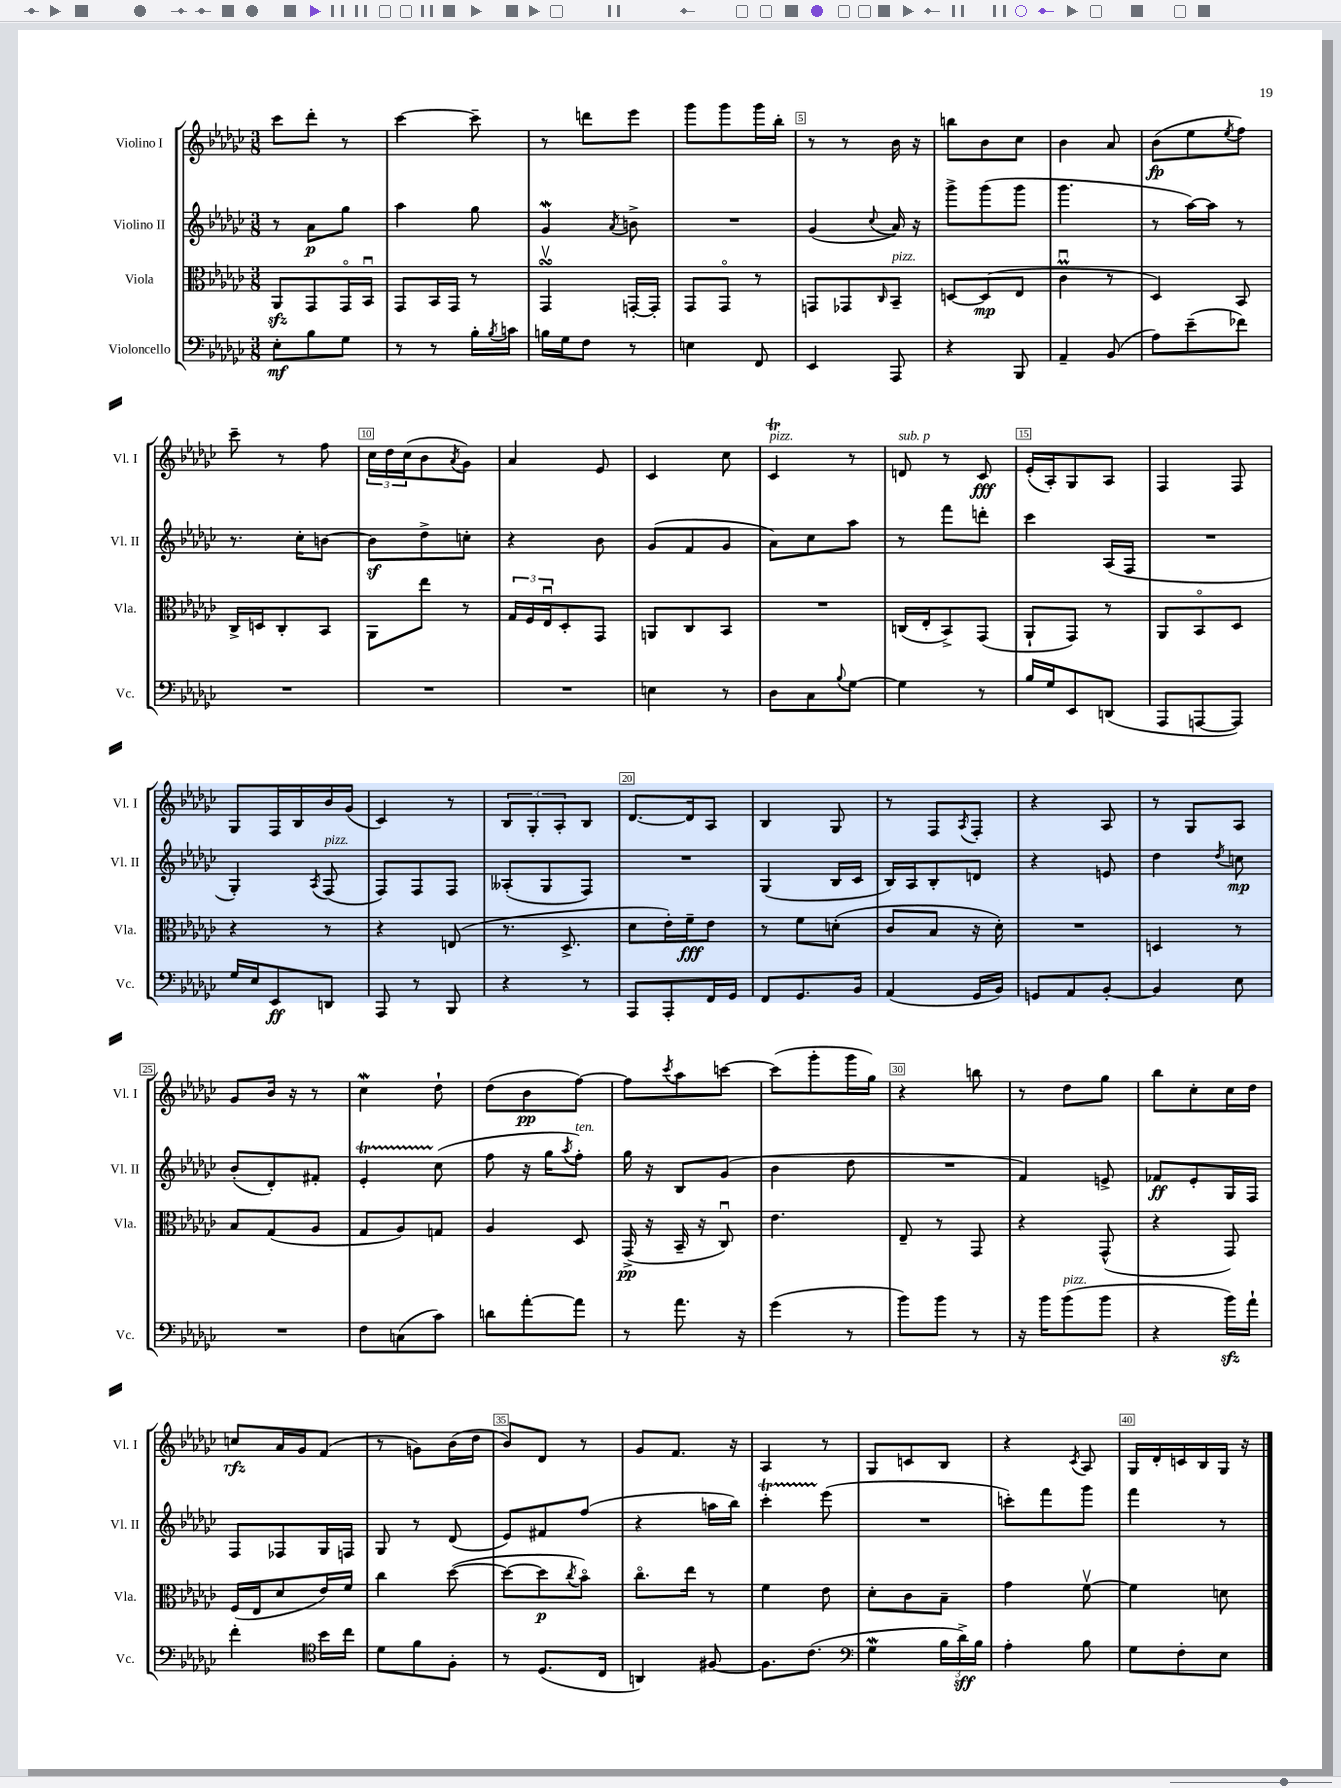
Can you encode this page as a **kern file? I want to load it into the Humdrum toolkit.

**kern	**dynam	**kern	**dynam	**kern	**dynam	**kern	**dynam
*part4	*part4	*part3	*part3	*part2	*part2	*part1	*part1
*staff4	*staff4	*staff3	*staff3	*staff2	*staff2	*staff1	*staff1
*I"Violoncello	*	*I"Viola	*	*I"Violino II	*	*I"Violino I	*
*I'Vc.	*	*I'Vla.	*	*I'Vl. II	*	*I'Vl. I	*
*clefF4	*	*clefC3	*	*clefG2	*	*clefG2	*
*k[b-e-a-d-g-c-]	*	*k[b-e-a-d-g-c-]	*	*k[b-e-a-d-g-c-]	*	*k[b-e-a-d-g-c-]	*
*M3/8	*	*M3/8	*	*M3/8	*	*M3/8	*
=1	=1	=1	=1	=1	=1	=1	=1
8E-'\L	mf	8AA-zz/L	.	8r	.	8ccc-\L	.
8B-\	.	8GG-/	.	8a-\L	p	8ddd-'\J	.
8G-\J	.	16GG-/L	.	8gg-\J	.	8r	.
.	.	16BB-u/JJ	.	.	.	.	.
=2	=2	=2	=2	=2	=2	=2	=2
8r	.	8GG-/L	.	4aa-\	.	[4ccc-\	.
8r	.	16BB-/L	.	.	.	.	.
.	.	16GG-/JJ	.	.	.	.	.
16B-'\LL	.	8r	.	8gg-\	.	8ccc-~\]	.
8qB-/	.	.	.	.	.	.	.
16cn\JJ	.	.	.	.	.	.	.
=3	=3	=3	=3	=3	=3	=3	=3
16Bn\LL	.	4GG-sSSsv/	.	4g-w/	.	8r	.
16G-\J	.	.	.	.	.	.	.
8F\J	.	.	.	.	.	8dddn\L	.
.	.	.	.	8qa-/	.	.	.
8r	.	[16GGn'/LL	.	8bn^\	.	8eee-\J	.
.	.	16GG'/JJ]	.	.	.	.	.
=4	=4	=4	=4	=4	=4	=4	=4
4En\	.	8GG-/L	.	4.r	.	8ggg-\L	.
.	.	8GG-/J	.	.	.	8ggg-\	.
8FF/	.	8r	.	.	.	16ggg-\L	.
.	.	.	.	.	.	16bb-'\JJ	.
=5	=5	=5	=5	=5	=5	=5	=5
4EE-/	.	8GGn/L	.	(4g-/	.	8r	.
.	.	8GG-X/	.	.	.	8r	.
.	.	16qqC-/	.	8qqcc-/	.	.	.
!	!	!LO:TX:a:i:t=pizz.	!	!	!	!	!
8AAA-/	.	8BB-~/J	.	16a-/)	.	16b-\	.
.	.	.	.	16r	.	16r	.
=6	=6	=6	=6	=6	=6	=6	=6
4r	.	[8Dn/L	.	8ggg-^\L	.	8bbn\L	.
.	.	(8D/]	mp	(8ggg-\	.	8b-\	.
8BBB-/	.	8E-/J	.	8ggg-\J	.	8cc-\J	.
=7	=7	=7	=7	=7	=7	=7	=7
4AA-~/	.	4c-Mu\	.	4.ggg-\	.	4b-\	.
(8BB-/	.	8r	.	.	.	8a-/	.
=8	=8	=8	=8	=8	=8	=8	=8
8A-\L)	.	4D-/)	.	8r	.	(8b-\L	fp
(8e-~\	.	.	.	[16aa-\LL)	.	8ee-\	.
.	.	.	.	16aa-\JJ]	.	.	.
.	.	.	.	.	.	8qee-/	.
8f-X\J)	.	8BB-/	.	8r	.	8ff\J)	.
!!LO:LB:g=z
=9	=9	=9	=9	=9	=9	=9	=9
4.r	.	16C-^/LL	.	8.r	.	8ccc-~\	.
.	.	16Dn/J	.	.	.	.	.
.	.	8C-'/	.	.	.	8r	.
.	.	.	.	16cc-'\KL	.	.	.
.	.	8BB-/J	.	[8bn\J	.	8ff\	.
=10	=10	=10	=10	=10	=10	=10	=10
4.r	.	8AA-\L	.	8bz\L]	.	24cc-\LL	.
.	.	.	.	.	.	24dd-\	.
.	.	.	.	.	.	(24cc-\J	.
.	.	8ee-\J	.	8dd-^\	.	8b-\	.
.	.	.	.	.	.	8qa-/	.
.	.	8r	.	8ccn'\J	.	8g-\J)	.
=11	=11	=11	=11	=11	=11	=11	=11
4.r	.	24G-/LL	.	4r	.	4a-/	.
.	.	24F/	.	.	.	.	.
.	.	24E-u/J	.	.	.	.	.
.	.	8D-'/	.	.	.	.	.
.	.	8GG-/J	.	8b-\	.	8e-/	.
=12	=12	=12	=12	=12	=12	=12	=12
4En\	.	8AAn/L	.	(8g-/L	.	4c-/	.
.	.	8C-/	.	8f/	.	.	.
8r	.	8BB-/J	.	8g-/J	.	8cc-\	.
=13	=13	=13	=13	=13	=13	=13	=13
!	!	!	!	!	!	!LO:TX:a:i:t=pizz.	!
8D-\L	.	4.r	.	8a-\L)	.	4c-T/	.
8C-\	.	.	.	8cc-\	.	.	.
8qqB-/	.	.	.	.	.	.	.
[8G-\J	.	.	.	8aa-\J	.	8r	.
=14	=14	=14	=14	=14	=14	=14	=14
!	!	!	!	!	!	!LO:TX:a:i:t=sub. p	!
4G-\]	.	(16Cn/LL	.	8r	.	8dn/	.
.	.	16E-'/J	.	.	.	.	.
.	.	8BB-^/)	.	8fff\L	.	8r	.
8r	.	(8GG-/J	.	8dddn'\J	.	8c-/	fff
=15	=15	=15	=15	=15	=15	=15	=15
16B-/LL	.	8AA-`/L	.	4ccc-\	.	(16e-'/LL	.
16G-/J	.	.	.	.	.	16A-'/J)	.
8EE-/	.	8GG-/J)	.	.	.	8G-/	.
(8DDn/J	.	8r	.	(16A-/LL	.	8A-/J	.
.	.	.	.	16F/JJ	.	.	.
=16	=16	=16	=16	=16	=16	=16	=16
8AAA-/L	.	8AA-/L	.	4.r	.	4F/	.
[8AAAn/	.	8BB-/	.	.	.	.	.
8AAA/J])	.	8D-/J	.	.	.	8F/	.
!!LO:LB:g=z
=17	=17	=17	=17	=17	=17	=17	=17
16G-/LL	.	4r	.	4G-'/)	.	8G-/L	.
16E-/J	.	.	.	.	.	.	.
8EE-/	ff	.	.	.	.	16F/L	.
.	.	.	.	.	.	16B-/	.
.	.	.	.	8qA-/	.	.	.
!	!	!	!	!LO:TX:a:i:t=pizz.	!	!	!
8DDn/J	.	8r	.	(8F/	.	16b-/	.
.	.	.	.	.	.	(16g-/JJ	.
=18	=18	=18	=18	=18	=18	=18	=18
8AAA-/	.	4r	.	8F/L)	.	4c-/)	.
8r	.	.	.	8F/	.	.	.
8BBB-/	.	(8En/	.	8F/J	.	8r	.
=19	=19	=19	=19	=19	=19	=19	=19
4r	.	8.r	.	(8A--X'/L	.	12B-/L	.
.	.	.	.	.	.	12G-'/	.
.	.	.	.	8G-/	.	.	.
.	.	.	.	.	.	12A-'/	.
.	.	8.D-^/	.	.	.	.	.
8r	.	.	.	8F/J)	.	8B-/J	.
=20	=20	=20	=20	=20	=20	=20	=20
8AAA-/L	.	8d-\L	.	4.r	.	[8.d-/L	.
8AAA-'/	.	16e-'\L)	.	.	.	.	.
.	.	16f~\J	fff	.	.	16d-/k]	.
16FF/L	.	8e-\J	.	.	.	8A-/J	.
16GG-/JJ	.	.	.	.	.	.	.
=21	=21	=21	=21	=21	=21	=21	=21
8FF/L	.	8r	.	(4G-/	.	4B-/	.
8.GG-/	.	8f\L	.	.	.	.	.
.	.	(8dn'\J	.	16B-/LL	.	8G-/	.
16BB-/Jk	.	.	.	16c-/JJ	.	.	.
=22	=22	=22	=22	=22	=22	=22	=22
(4AA-/	.	8c-/L	.	16B-/LL)	.	8r	.
.	.	.	.	16A-/J	.	.	.
.	.	8B-/J	.	8B-'/	.	8F/L	.
.	.	.	.	.	.	8qA-/	.
16GG-/LL	.	16r	.	8dn/J	.	8F'/J	.
16BB-/JJ)	.	16d-'\)	.	.	.	.	.
=23	=23	=23	=23	=23	=23	=23	=23
8GGn/L	.	4.r	.	4r	.	4r	.
8AA-/	.	.	.	.	.	.	.
[8BB-'/J	.	.	.	8en/	.	8A-/	.
=24	=24	=24	=24	=24	=24	=24	=24
4BB-/]	.	4Dn/	.	4dd-\	.	8r	.
.	.	.	.	.	.	8G-/L	.
.	.	.	.	8qdd-/	.	.	.
8E-\	.	8r	.	8ccn\	mp	8A-/J	.
!!LO:LB:g=z
=25	=25	=25	=25	=25	=25	=25	=25
4.r	.	8B-/L	.	(8b-'/L	.	8g-/L	.
.	.	(8G-/	.	8d-'/)	.	16b-/Jk	.
.	.	.	.	.	.	16r	.
.	.	8A-/J	.	8f#X'/J	.	8r	.
=26	=26	=26	=26	=26	=26	=26	=26
8F\L	.	8G-/L	.	4e-T'/	.	4cc-w\	.
(8Cn\	.	8A-/)	.	.	.	.	.
8c-\J)	.	8Gn/J	.	(8cc-\	.	8dd-`\	.
=27	=27	=27	=27	=27	=27	=27	=27
8dn\L	.	4A-/	.	8ff\	.	(8dd-\L	.
[8a-'\	.	.	.	16r	.	8b-\	pp
.	.	.	.	16gg-\KL	.	.	.
.	.	.	.	8qaa-/	.	.	.
!	!	!	!	!LO:TX:a:i:t=ten.	!	!	!
8a-\J]	.	8D-/	.	8ff'\J)	.	[8ff\J)	.
=28	=28	=28	=28	=28	=28	=28	=28
8r	.	(16GG-^/	pp	16gg-\	.	8ff\L]	.
.	.	16r	.	16r	.	.	.
.	.	.	.	.	.	8qccc-/	.
8.a-\	.	16BB-~/	.	8B-/L	.	8aa-\	.
.	.	16r	.	.	.	.	.
.	.	8C-u/)	.	(8g-/J	.	[8cccn\J	.
16r	.	.	.	.	.	.	.
=29	=29	=29	=29	=29	=29	=29	=29
(4g-\	.	4.e-\	.	4b-\	.	(8ccc\L]	.
.	.	.	.	.	.	8ggg-'\	.
8r	.	.	.	8dd-\	.	16ggg-\L	.
.	.	.	.	.	.	16gg-\JJ)	.
=30	=30	=30	=30	=30	=30	=30	=30
8b-\L)	.	8E-~/	.	4.r	.	4r	.
8b-\J	.	8r	.	.	.	.	.
8r	.	8GG-/	.	.	.	8bbn\	.
=31	=31	=31	=31	=31	=31	=31	=31
16r	.	4r	.	4f/)	.	8r	.
16b-\KL	.	.	.	.	.	.	.
!LO:TX:a:i:t=pizz.	!	!	!	!	!	!	!
(8b-\	.	.	.	.	.	8dd-\L	.
8b-\J	.	(8GG-^^/	.	8en^/	.	8gg-\J	.
=32	=32	=32	=32	=32	=32	=32	=32
4r	.	4r	.	8f-X/L	ff	8bb-\L	.
.	.	.	.	8e-'/	.	8cc-'\	.
16b-zz\LL)	.	8GG-/)	.	16G-/L	.	16cc-\L	.
16a-`\JJ	.	.	.	16F/JJ	.	16dd-\JJ	.
!!LO:LB:g=z
=33	=33	=33	=33	=33	=33	=33	=33
4f'\	.	(16F/LL	.	8F/L	.	8ccn/L	rfz
.	.	16E-/J	.	.	.	.	.
.	.	8d-/	.	8F-X/	.	16a-/L	.
.	.	.	.	.	.	16g-/J	.
*clefC4	*	*	*	*	*	*	*
16b-\LL	.	16e-/L)	.	16G-/L	.	(8f/J	.
16cc-\JJ	.	16f/JJ	.	16Fn/JJ	.	.	.
=34	=34	=34	=34	=34	=34	=34	=34
8d-\L	.	4cc-\	.	8G-/	.	8r	.
8f\	.	.	.	8r	.	8gn\L)	.
8F'\J	.	([8dd-\	.	(8d-/	.	(16b-\L	.
.	.	.	.	.	.	16dd-\JJ	.
=35	=35	=35	=35	=35	=35	=35	=35
8r	.	8dd-\L_	.	8e-/L)	.	8b-/L)	.
(8.D-/L	.	8dd-\]	p	8f#X/	.	8d-/J	.
.	.	8qcc-/	.	.	.	.	.
.	.	8b-\J)	.	(8ff/J	.	8r	.
16C-/Jk	.	.	.	.	.	.	.
=36	=36	=36	=36	=36	=36	=36	=36
4AAn/)	.	8.cc-\L	.	4r	.	8g-/L	.
.	.	.	.	.	.	8.f/J	.
.	.	16ee-\Jk	.	.	.	.	.
[8F#X/	.	8r	.	16aan\LL	.	.	.
.	.	.	.	16bb-\JJ)	.	16r	.
=37	=37	=37	=37	=37	=37	=37	=37
8.F#\L]	.	4f\	.	4ccc-T'\	.	4A-/	.
(8.c-\J	.	.	.	.	.	.	.
.	.	8e-\	.	(8eee-\	.	8r	.
=38	=38	=38	=38	=38	=38	=38	=38
*clefF4	*	*	*	*	*	*	*
4G-w\	.	8d-'\L	.	4.r	.	8G-/L	.
.	.	8c-\	.	.	.	8cn/	.
24B-\LL	.	8B-~\J	.	.	.	8B-/J	.
24d-^\)	sff	.	.	.	.	.	.
24B-\JJ	.	.	.	.	.	.	.
=39	=39	=39	=39	=39	=39	=39	=39
4A-'\	.	4g-\	.	8cccn'\L)	.	4r	.
.	.	.	.	8fff\	.	.	.
.	.	.	.	.	.	8qc-/	.
8B-\	.	[8fv\	.	8ggg-\J	.	8A-/	.
=40	=40	=40	=40	=40	=40	=40	=40
8G-\L	.	4f\]	.	4fff\	.	16G-/LL	.
.	.	.	.	.	.	16d-'/	.
8F'\	.	.	.	.	.	16cn/	.
.	.	.	.	.	.	16B-/	.
8E-\J	.	8dn\	.	8r	.	16G-/JJ	.
.	.	.	.	.	.	16r	.
==	==	==	==	==	==	==	==
*-	*-	*-	*-	*-	*-	*-	*-
